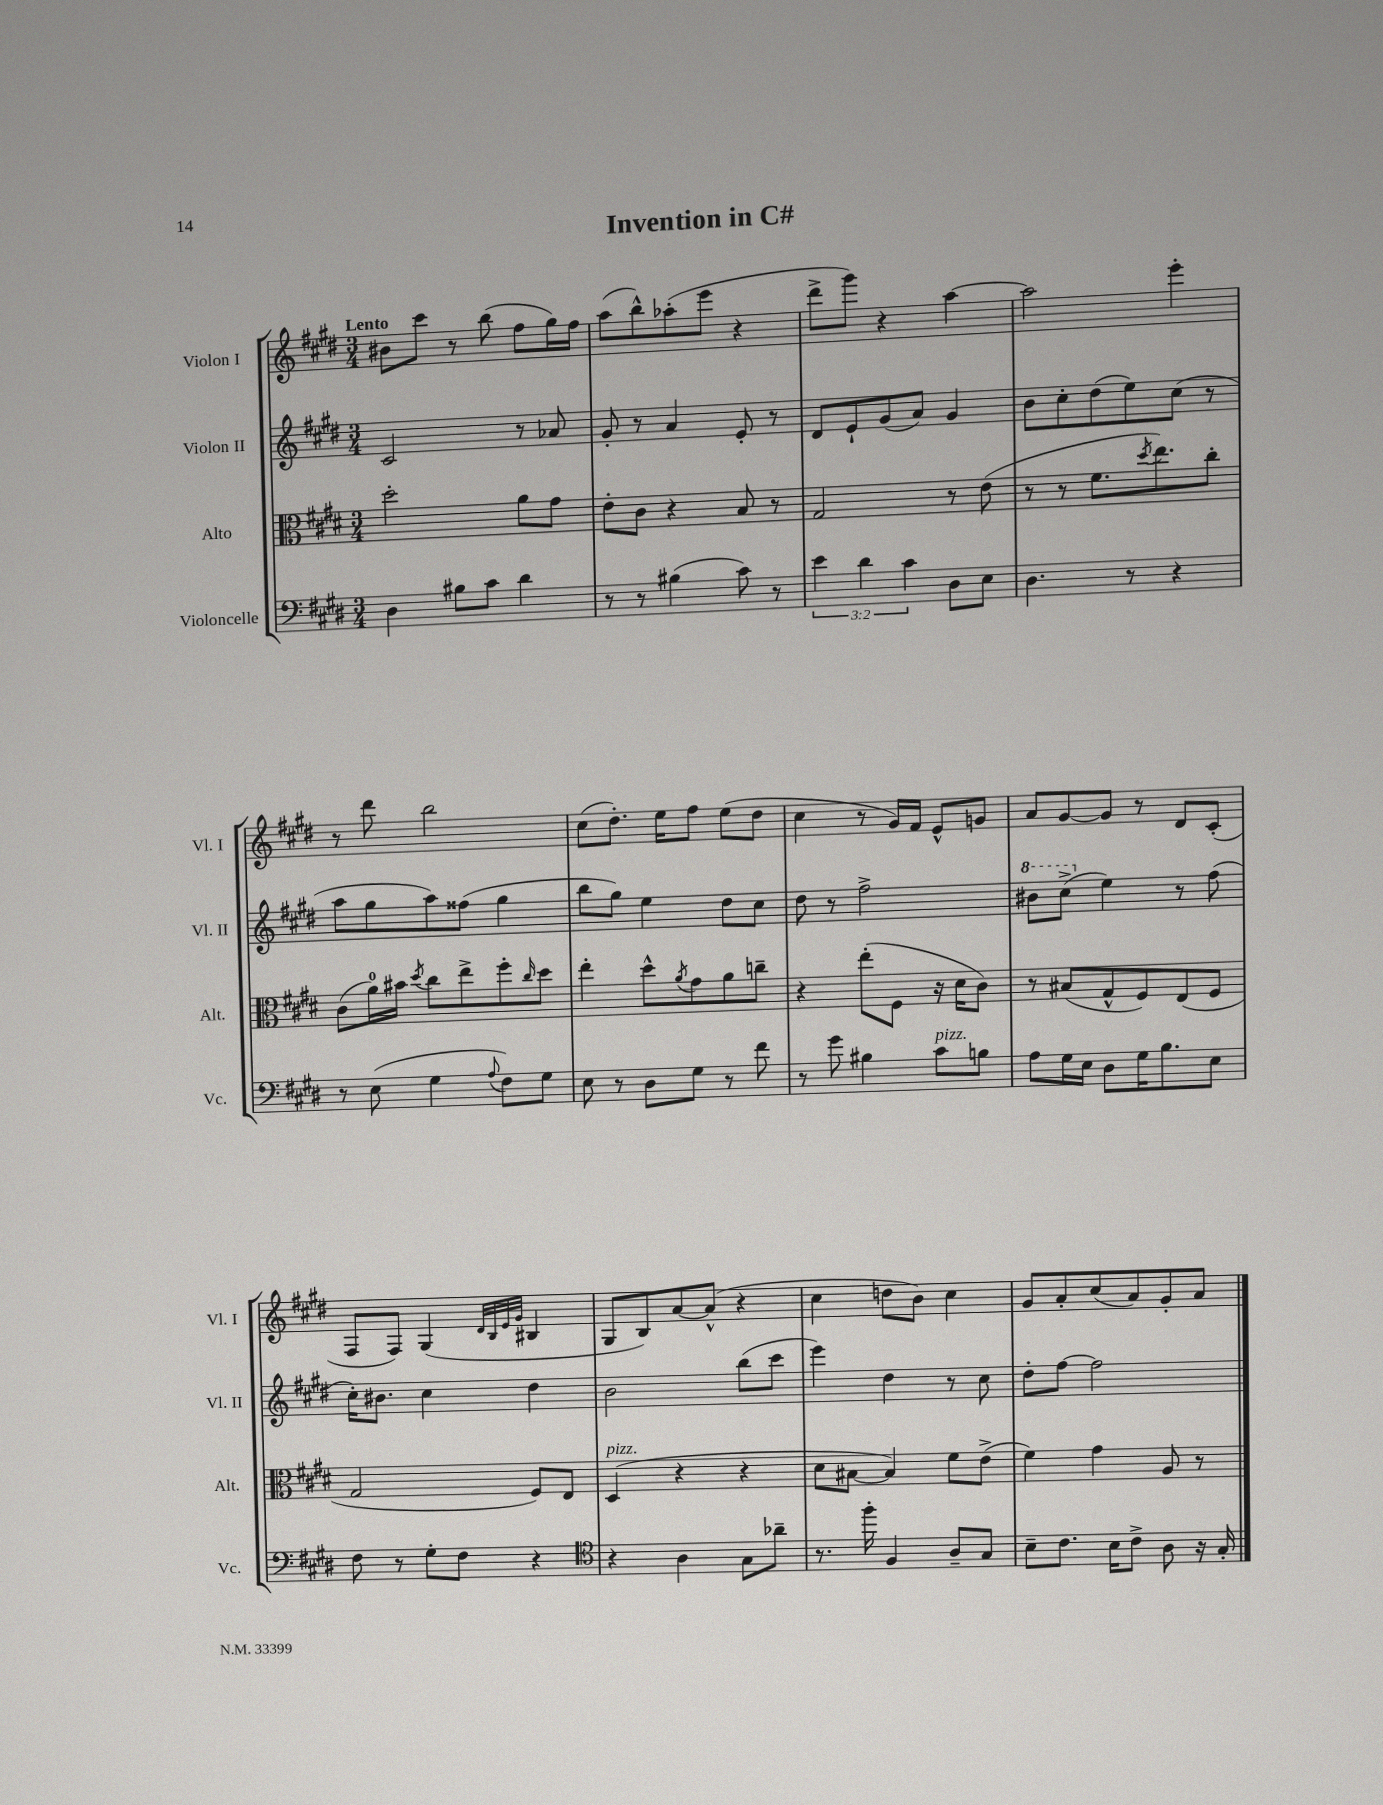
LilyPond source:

\header { title = "Invention in C#" }
<<
\new StaffGroup <<
\new Staff = "s0" \with { instrumentName = "Violon I" shortInstrumentName = "Vl. I" } {
    \clef treble \key e \major \numericTimeSignature \time 3/4 \tempo "Lento"
    bis'8 cis'''8 r8 b''8( fis''8 gis''16) fis''16 |
    a''8( b''8-^) aes''8-.( e'''8 r4 |
    dis'''8-> gis'''8) r4 a''4~ |
    a''2 e'''4-. |
    r8 dis'''8 b''2 |
    cis''8( dis''8.-.) e''16 fis''8 e''8( dis''8 |
    cis''4 r8 gis'16) fis'16 e'8-^ g'8 |
    a'8 gis'8~ gis'8 r8 dis'8 cis'8-.( |
    fis8 fis8) gis4( \grace { dis'32 b32 e'32 gis'32 } bis4 |
    gis8 b8) a'8~ a'8-^( r4 |
    cis''4 d''8 b'8) cis''4 |
    gis'8 a'8-. cis''8( a'8) gis'8-. a'8 \bar "|." |
}
\new Staff = "s1" \with { instrumentName = "Violon II" shortInstrumentName = "Vl. II" } {
    \clef treble \key e \major \numericTimeSignature \time 3/4
    cis'2 r8 aes'8 |
    gis'8-. r8 a'4 e'8-. r8 |
    dis'8 e'8-! gis'8( a'8) gis'4 |
    b'8 cis''8-. dis''8( e''8) cis''8( r8 |
    a''8 gis''8 a''8) fisis''8( gis''4 |
    b''8 gis''8) e''4 dis''8 cis''8 |
    dis''8 r8 fis''2-> |
    \ottava #1 bis''8 cis'''8->( \ottava #0 e''4) r8 fis''8( |
    cis''16-.) bis'8. cis''4 dis''4 |
    b'2 b''8( cis'''8 |
    e'''4) dis''4 r8 cis''8 |
    dis''8-. fis''8~ fis''2 \bar "|." |
}
\new Staff = "s2" \with { instrumentName = "Alto" shortInstrumentName = "Alt." } {
    \clef alto \key e \major \numericTimeSignature \time 3/4
    dis''2-. a'8 gis'8 |
    e'8-. cis'8 r4 b8 r8 |
    gis2 r8 e'8( |
    r8 r8 fis'8. \acciaccatura { dis''8 } e''8.) cis''8-. |
    cis'8( a'16-0) bis'16 \acciaccatura { dis''8 } cis''8 e''8-> fis''8-. \grace { cis''16 } dis''8 |
    e''4-. dis''8-^ \acciaccatura { a'8 } gis'8 a'8 c''8-- |
    r4 e''8-.( fis8 r16 dis'16 cis'8) |
    r8 bis8( gis8-^ fis8) e8( fis8 |
    gis2 fis8) e8 |
    dis4^\markup { \italic "pizz." }( r4 r4 |
    dis'8 bis8~ bis4) fis'8 e'8->( |
    fis'4) gis'4 a8 r8 \bar "|." |
}
\new Staff = "s3" \with { instrumentName = "Violoncelle" shortInstrumentName = "Vc." } {
    \clef bass \key e \major \numericTimeSignature \time 3/4 \override Staff.TupletNumber.text = #tuplet-number::calc-fraction-text
    dis4 bis8 cis'8 dis'4 |
    r8 r8 bis4( cis'8) r8 |
    \tuplet 3/2 { e'4 dis'4 cis'4 } dis8 e8 |
    dis4. r8 r4 |
    r8 e8( gis4 \appoggiatura { a8 } fis8) gis8 |
    e8 r8 dis8 gis8 r8 fis'8 |
    r8 gis'8 bis4 cis'8^\markup { \italic "pizz." } b8 |
    a8 gis16 e16 dis8 gis16 b8. e8 |
    fis8 r8 gis8-. fis8 r4 |
    \clef tenor r4 a4 gis8 aes'8-- |
    r8. fis''16-. fis4 a8-- gis8 |
    b8-- cis'8. b16 cis'8-> a8 r16 gis16-. \bar "|." |
}
>>
>>
\layout { \context { \Score \remove "Bar_number_engraver" } }
